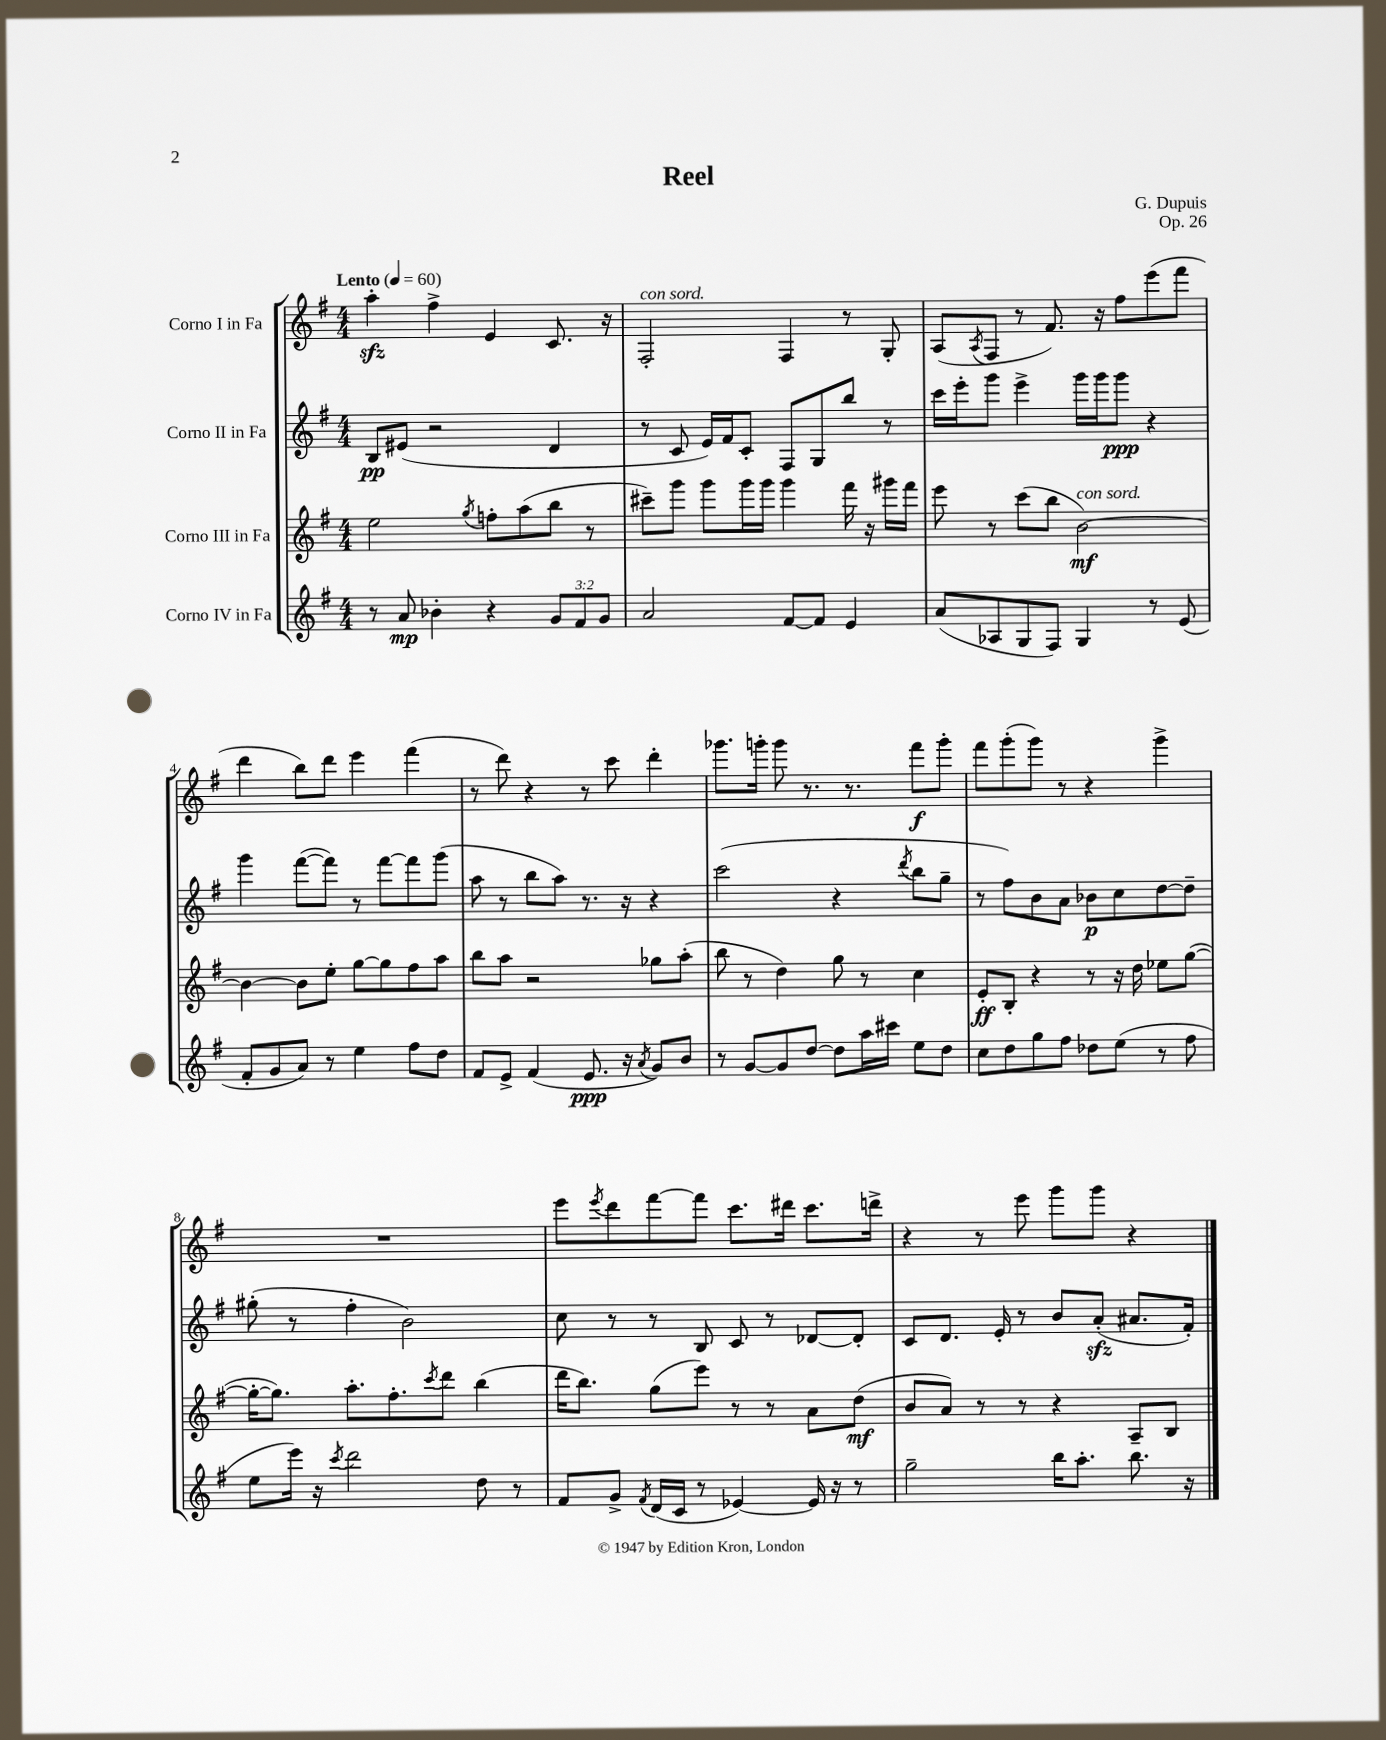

**kern	**kern	**kern	**kern
*staff4	*staff3	*staff2	*staff1
*clefG2	*clefG2	*clefG2	*clefG2
*k[f#]	*k[f#]	*k[f#]	*k[f#]
*M4/4	*M4/4	*M4/4	*M4/4
*MM60	*MM60	*MM60	*MM60
8r	2ee	8B	4aa'
8a	.	(8e#	.
4b-'	.	2r	4ff#^
.	8qgg	.	.
4r	8ff'	.	4e
.	(8aa	.	.
12g	8bb	4d	8.c
12f#	.	.	.
.	8r	.	.
12g	.	.	.
.	.	.	16r
=	=	=	=
2a	8ccc#~)	8r	2F#'
.	8ggg	8c	.
.	8ggg	16e)	.
.	.	16f#	.
.	16ggg	8c'	.
.	16ggg	.	.
[8f#	4ggg	8F#	4F#
8f#]	.	8G	.
4e	16fff#	8bb	8r
.	16r	.	.
.	16ggg#	8r	8G'
.	16fff#	.	.
=	=	=	=
(8a	8eee	16ccc	(8A
.	.	16eee'	.
.	.	.	8qA
8A-	8r	8ggg	8F#
8G	(8ccc	4eee^	8r
8F#)	8bb	.	8.f#)
4G	[2b)	16ggg	.
.	.	16ggg	16r
.	.	8ggg	8ff#
8r	.	4r	(8eee
(8e	.	.	8fff#
=	=	=	=
8f#'	4b_	4ggg	4ddd
8g	.	.	.
8a)	8b]	([8fff#	8bb)
8r	8ee'	8fff#])	8ddd
4ee	[8gg	8r	4eee
.	8gg]	[8fff#	.
8ff#	8ff#	8fff#]	(4fff#
8dd	8aa	(8ggg	.
=	=	=	=
8f#	8bb	8aa	8r
8e^	8aa	8r	8ddd)
(4f#	2r	8bb	4r
.	.	8aa)	.
8.e	.	8.r	8r
.	.	.	8ccc
16r	.	16r	.
8qa	.	.	.
8g)	8gg-	4r	4ddd'
8b	(8aa'	.	.
=	=	=	=
8r	8bb	(2ccc	8.ggg-
[8g	8r	.	.
.	.	.	16ggg'
8g]	4dd)	.	8ggg
[8dd	.	.	8.r
8dd]	8gg	4r	.
.	.	.	8.r
16aa	8r	.	.
16ccc#	.	.	.
.	.	8qddd	.
8ee	4cc	8bb	8fff#
8dd	.	8gg~	8ggg'
=	=	=	=
8cc	8e'	8r	8fff#
8dd	8B'	8ff#)	(8ggg'
8gg	4r	8b	8ggg)
8ff#	.	8a	8r
8dd-	8r	8b-	4r
(8ee	16r	8cc	.
.	16dd	.	.
8r	8ee-	[8dd	4ggg^
8ff#	([8gg	8dd~]	.
=	=	=	=
8ee	16gg'_	(8gg#'	1r
.	8.gg])	.	.
16eee)	.	8r	.
16r	.	.	.
8qccc	.	.	.
2ddd	8.aa'	4ff#'	.
.	8.ff#'	.	.
.	.	2b)	.
.	8qccc	.	.
.	8ddd	.	.
8dd	(4bb	.	.
8r	.	.	.
=	=	=	=
8f#	16ddd	8cc	8eee
.	8.bb)	.	.
.	.	.	8qeee
8g^	.	8r	8ddd
8qf#	.	.	.
(16d	(8gg	8r	[8fff#
16c	.	.	.
8r	8eee)	8B	8fff#]
[4e-)	8r	8c	8.ccc
.	8r	8r	.
.	.	.	16ddd#
16e-]	8a	[8d-	8.ccc
16r	.	.	.
8r	(8dd	8d-']	.
.	.	.	16ddd^
=	=	=	=
2gg~	8b	8c	4r
.	8a)	8.d	.
.	8r	.	8r
.	.	16e'	.
.	8r	8r	8eee
16bb	4r	8b	8ggg
8.aa'	.	.	.
.	.	(8a'	8ggg
8.bb	8A~	8.a#	4r
.	8B	.	.
16r	.	16f#')	.
==	==	==	==
*-	*-	*-	*-
